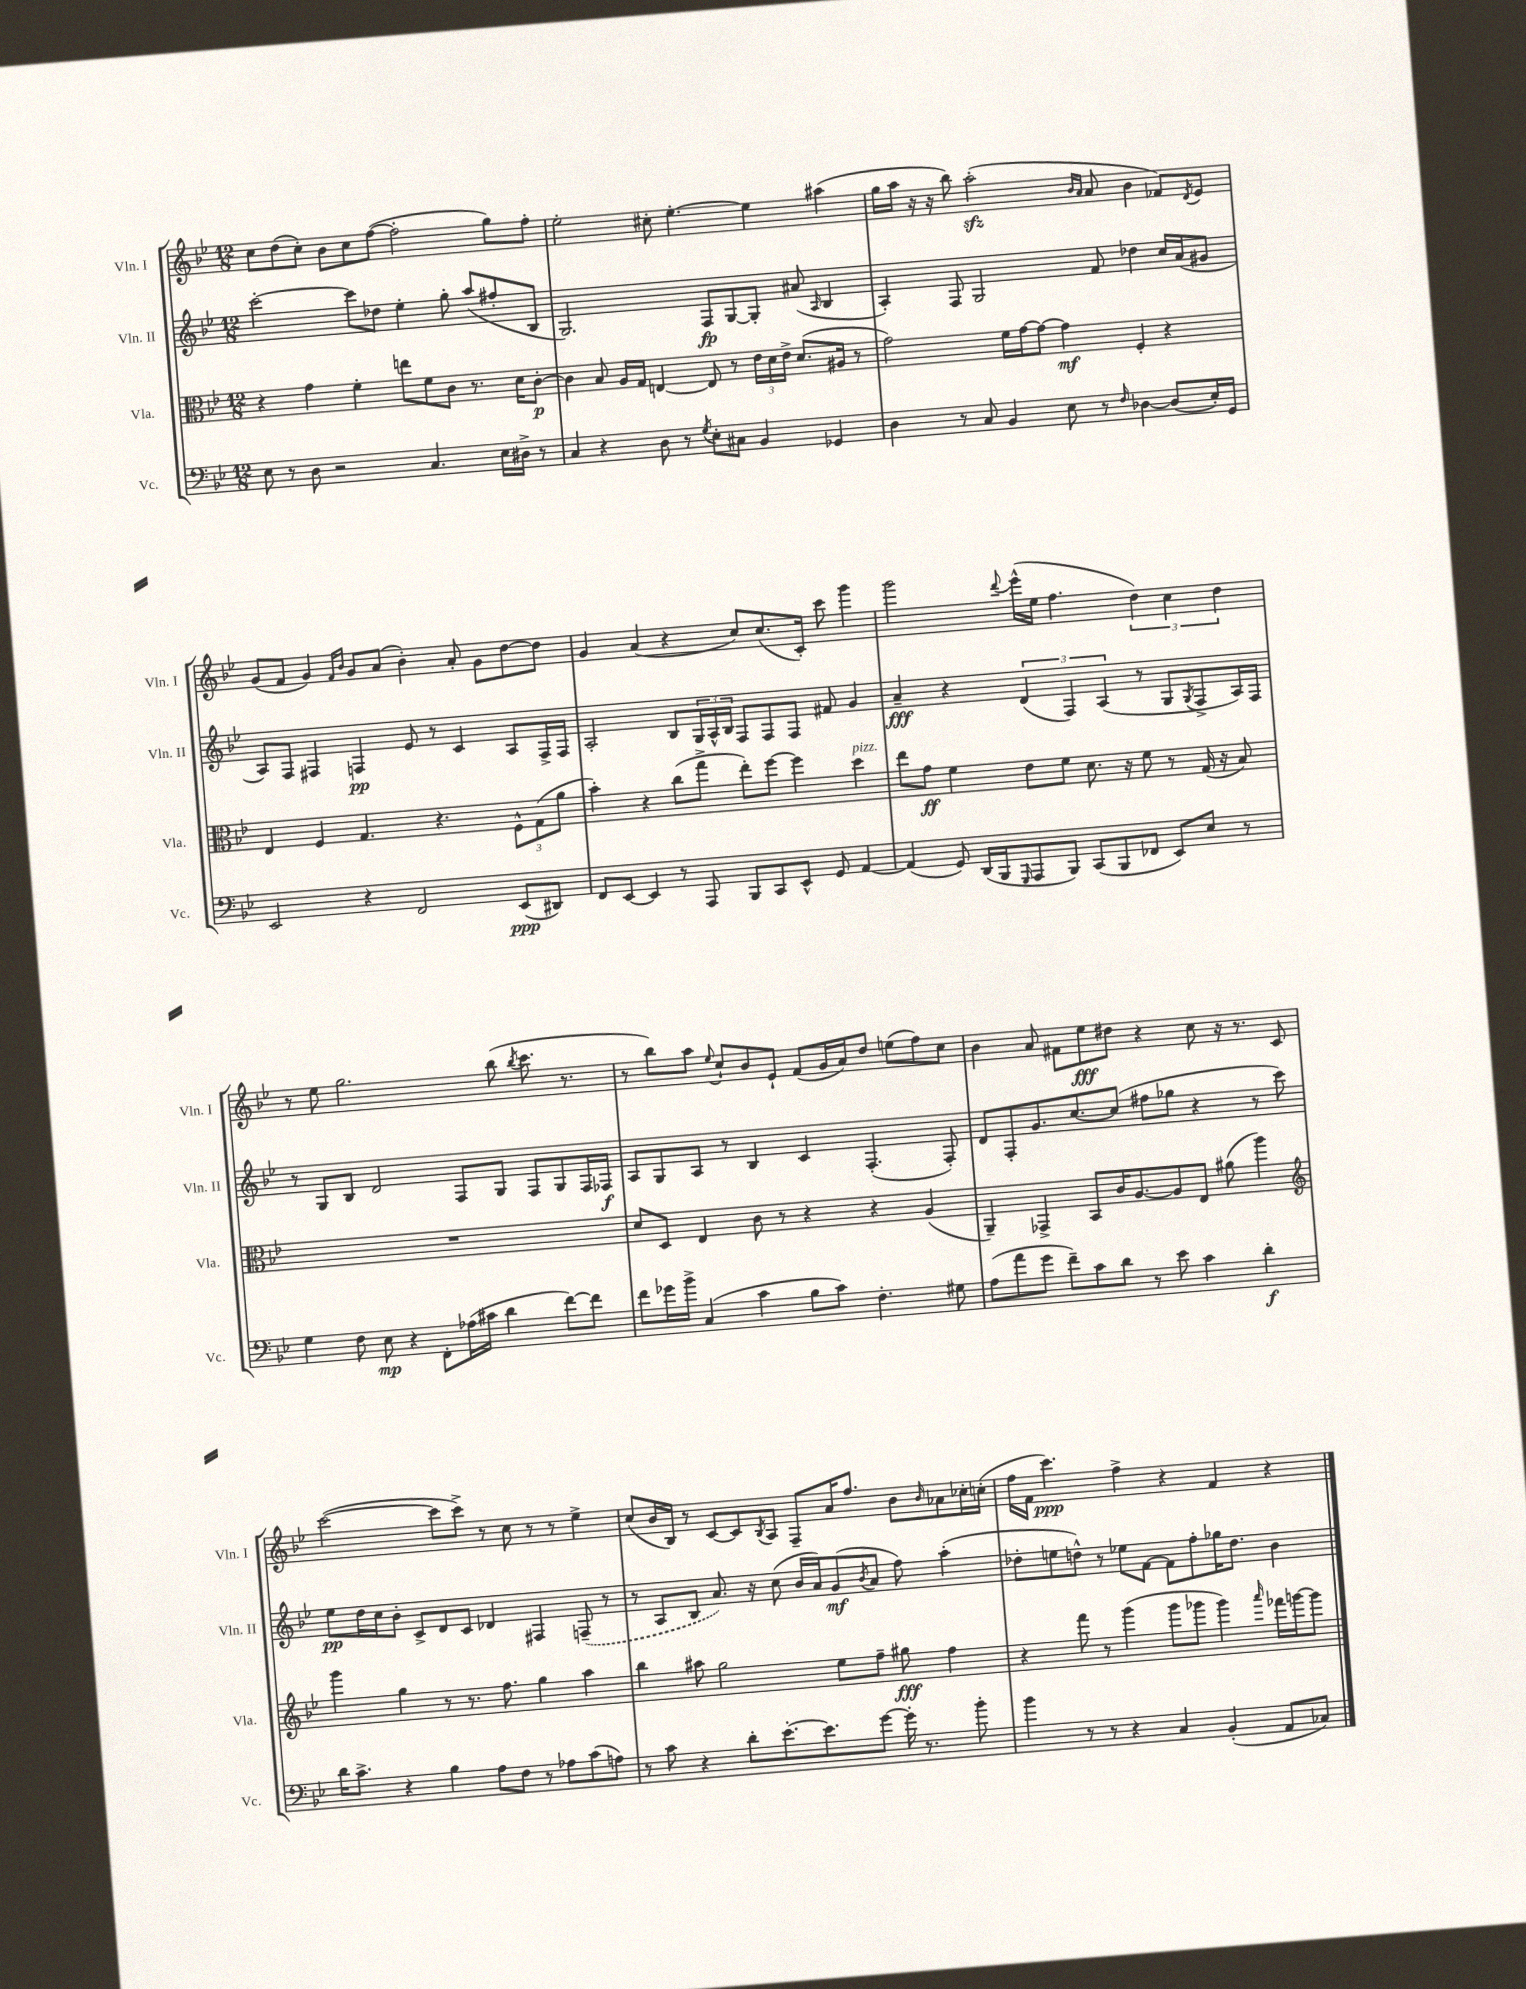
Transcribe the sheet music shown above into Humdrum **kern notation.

**kern	**kern	**kern	**kern
*staff4	*staff3	*staff2	*staff1
*clefF4	*clefC3	*clefG2	*clefG2
*k[b-e-]	*k[b-e-]	*k[b-e-]	*k[b-e-]
*M12/8	*M12/8	*M12/8	*M12/8
8E-	4r	[2ccc'	8cc
8r	.	.	(8dd
8D	4g	.	8cc')
2r	.	.	8b-
.	4f'	8ccc]	8cc
.	.	8dd-	([8ff
.	8ee	4ee-'	2ff']
4.C	8f	.	.
.	8c	8gg'	.
.	8.r	(8aa	.
16E-	.	8ff#'	8gg)
16D#^	16d	.	.
8r	[8c'	8B-	8ff'
=	=	=	=
4C	4c]	2.G)	2ee-'
4r	8B-	.	.
.	16A	.	.
.	16G	.	.
8D	[4E	.	8cc#'
8r	.	.	[4.ee-'
8qG	.	.	.
8E-'	8E]	8F	.
8C#	8r	[8G	.
4BB-	24e-	8G']	4ee-]
.	24d	.	.
.	24e-^	.	.
.	(8.d	(8a#	.
.	.	16qqA	.
4GG-	.	4B-	(4aa#
.	16A#	.	.
.	8r	.	.
=	=	=	=
4D	2g)	4A')	16gg
.	.	.	16aa
.	.	.	16r
.	.	.	16r
8r	.	8F	8bb-)
8C	.	2G	(2aa'
4BB-	16f	.	.
.	[16g	.	.
.	8g_	.	.
8E-	4g]	.	.
.	.	.	16qqb-
.	.	.	16qqa
8r	.	8f	8a
16qqF	.	.	.
[4D-	4F'	4dd-	4b-
(8D-]	4r	16cc	8f-)
.	.	(16a	.
.	.	.	8qd
16E-')	.	8g#	8e-
16GG	.	.	.
=	=	=	=
2EE-	4E-	8A)	(8g
.	.	8F	8f
.	4F	4F#	4g)
.	.	.	16qqf
.	.	.	16qqb-
4r	4.G	4F	8g
.	.	.	(8a
2FF	.	8e-	4b-')
.	4.r	8r	.
.	.	4c	8a'
.	.	.	8g
(8EE-	12F^^	8A	[8dd
.	(12G	.	.
8DD#)	.	16F^	8dd]
.	12a	.	.
.	.	16F	.
=	=	=	=
8FF	4b-')	2A'	4g
[8EE-	.	.	.
4EE-]	4r	.	(4a
8r	(8cc	8B-	4r
8AAA	8gg^	24G	.
.	.	24A^^	.
.	.	24B-	.
8BBB-	8ee-')	8F	8cc)
8CC	[8ff	8F	(8.cc
8EE-^^	4ff]	8F	.
.	.	.	16c')
8GG	.	8f#	8ccc
[4AA	4dd	4g	4ggg
=	=	=	=
(4AA]	8ee-	4a~	2ggg
.	8g	.	.
8GG)	4f	4r	.
(16DD	.	.	.
16BBB-	.	.	.
16qqGGG	.	.	8qqddd
8AAA	8e-	(6d	(16eee-^^
.	.	.	16ee-
8BBB-)	8f	.	4.ff
.	.	6F)	.
(8CC	8.d	.	.
.	.	(6A	.
8BBB-	.	.	.
.	16r	.	.
8FF-	8f	8r	6dd)
8EE-)	8r	8G	.
.	.	.	6cc
.	.	8qG	.
8E-	(16G	8F^	.
.	16r	.	.
.	.	.	6dd
8r	8B-)	16A)	.
.	.	16F	.
=	=	=	=
4G	1.r	8r	8r
.	.	8G	8ee-
8F	.	8B-	2.gg
8E-	.	2d	.
4r	.	.	.
8FF'	.	.	.
(16A-	.	8F	.
16c#	.	.	.
4d	.	8G	(8bb-
.	.	.	8qbb-
.	.	8F	8.ccc
[8f)	.	8G	.
.	.	.	8.r
8f]	.	16F	.
.	.	16F-	.
=	=	=	=
8f	8d	8A	8r
16g-	8D	8G	8bb-)
16b-^	.	.	.
(4C	4E-	8A	8aa
.	.	.	8qqee-
.	.	8r	8cc`
4c	8c	4B-	8b-
.	8r	.	8e-`
8B-	4r	4c	(8f
8c)	.	.	16g
.	.	.	16a)
4.F'	4r	(4.F'	8dd
.	.	.	(8ee
.	(4A	.	8ff)
8G#	.	8F')	8cc
=	=	=	=
(8A	4AA~)	8d	4b-
8a	.	8F'	.
8g	4GG-^	8.g	8a
8f~)	.	.	8f#
.	.	[8.cc	.
8c	8BB-	.	8ee-
8d	16c	(8cc]	8dd#
.	[8.A	.	.
8r	.	8ff#	4r
8e-	8A]	8gg-	.
4c	8E-	4r	8cc
.	(8a#	.	16r
.	.	.	8.r
4d'	4aa)	8r	.
.	.	8ccc)	8c
=	=	=	=
*	*clefG2	*	*
16d	4ggg	8ee-	([2ccc
8.c^	.	.	.
.	.	16dd	.
.	.	16cc	.
4r	4gg	8b-'	.
.	.	8c^	.
4B-	8r	8d	8ccc]
.	8.r	8c	8ccc^)
8A	.	4d-	8r
.	8.ff	.	.
8F	.	.	8cc
8r	4gg	4F#	8r
8A-	.	.	8r
(8c	4aa	(8F~	4ee-^
8A)	.	8r	.
=	=	=	=
8r	4bb-	8r	(8cc
8c	.	8A	16b-
.	.	.	16B-)
4r	8aa#	8B-	8r
.	2gg	8.a)	[8c
8d'	.	.	8c]
.	.	16r	.
.	.	.	8qB-
[8.e-'	.	(8cc	8A
.	.	16b-	8F~
8.e-]	.	16a)	.
.	8ee-	(8g	16a
.	.	.	8.ff
.	.	8qb-	.
[8g	8ff~	8a	.
16g']	8gg#	8ff)	8b-
8.r	.	.	.
.	.	.	16qqb-
.	4ff	(4aa'	8a-
8b-'	.	.	16cc-'
.	.	.	(16cc'
=	=	=	=
4b-	4r	8dd-'	16ff
.	.	.	16f
.	.	8ee	4.ccc)
8r	8fff	8dd^^)	.
8r	8r	8r	.
4r	(4ggg	8ee-	4ff^
.	.	[8f	.
4C	8ggg	8f]	4r
.	8ggg-	8ff'	.
(4BB-'	4ggg-)	16gg-	4f
.	.	8.dd	.
.	16qqaaa	.	.
8AA	16fff-	4b-	4r
.	[16ggg	.	.
8C-)	8ggg]	.	.
==	==	==	==
*-	*-	*-	*-
